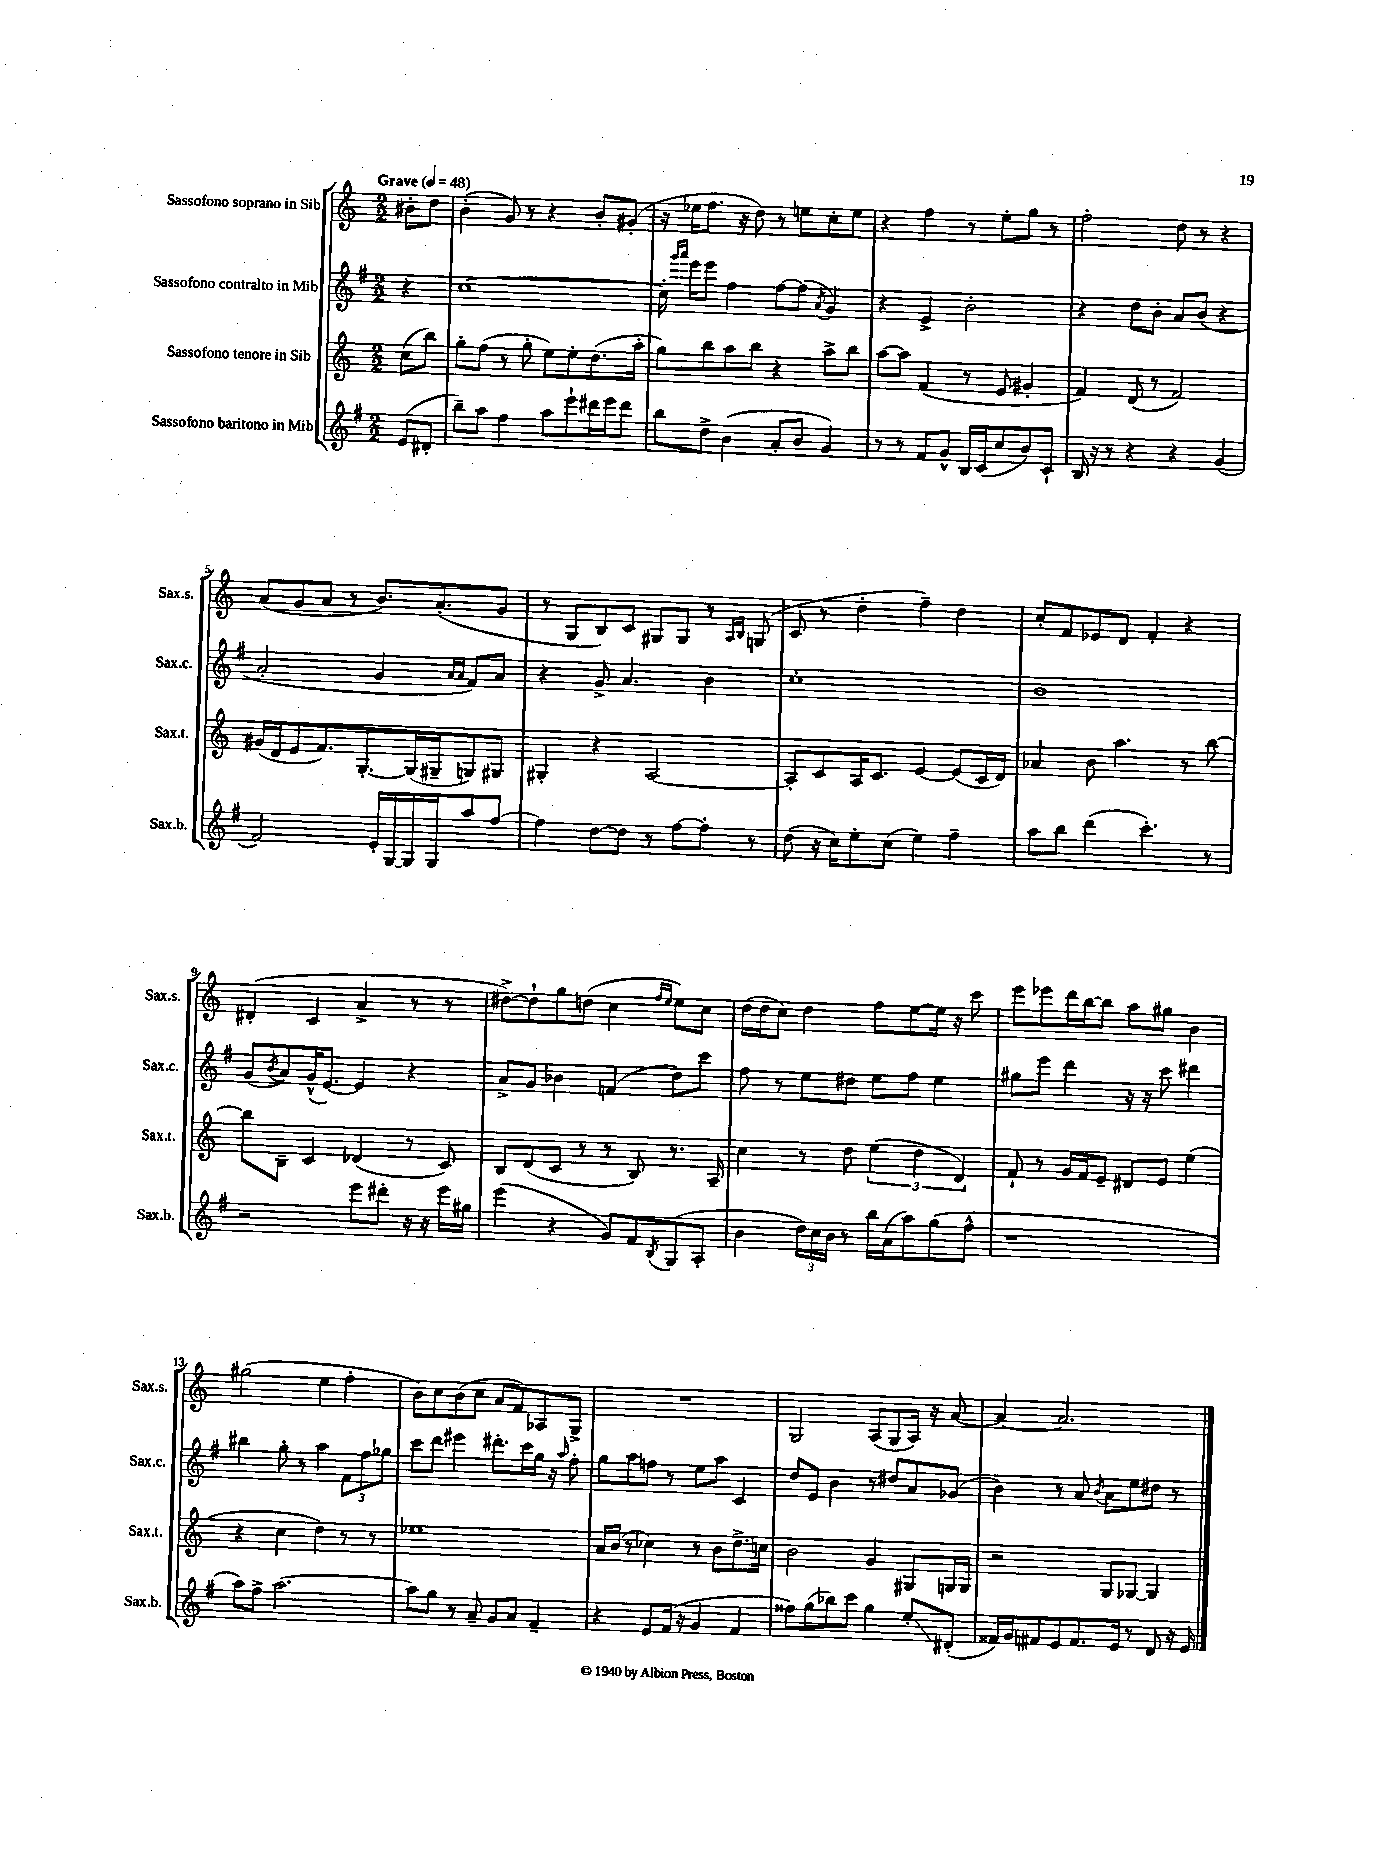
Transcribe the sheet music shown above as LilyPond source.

<<
\new StaffGroup <<
\new Staff = "s0" \with { instrumentName = "Sassofono soprano in Sib" shortInstrumentName = "Sax.s." } {
    \clef treble \key c \major \numericTimeSignature \time 2/2 \partial 4 \tempo "Grave" 4 = 48
    bis'8-. d''8 |
    b'4-.( g'8) r8 r4 b'8-. gis'8-.( |
    r16 ees''16 f''8. r16 d''8) r8 e''8 c''8-. e''8 |
    r4 f''4 r8 e''8-. g''8 r8 |
    f''2-. d''8 r8 r4 |
    a'8( g'8 a'8 r8 b'8.) a'8.-.( g'8 |
    r8 g8 b8) c'8 gis8 gis8 r8 \grace { a16 b16 } g8( |
    c'8 r8 d''4-. f''4--) d''4 |
    c''8-. f'8 ees'8 d'8 f'4-. r4 |
    dis'4-.( c'4 a'4-> r8 r8 |
    dis''8~->) dis''8-! g''8 d''8( c''4 \grace { f''16 e''16 } e''8) c''8 |
    d''16( d''16 c''8) d''4 f''8 e''8~ e''16 r16 c'''8 |
    e'''8 ees'''8 d'''16 b''16~ b''8 a''8 gis''8 b'4 |
    gis''2( e''4 f''4-. |
    b'8) c''8 b'8( c''8 a'8 f'8) aes8 g8-> |
    R1 |
    g2 a8( g8 a16) r16 a'8~ |
    a'4~ a'2. \bar "|." |
}
\new Staff = "s1" \with { instrumentName = "Sassofono contralto in Mib" shortInstrumentName = "Sax.c." } {
    \clef treble \key g \major \numericTimeSignature \time 2/2 \partial 4
    r4 |
    c''1~ |
    c''16-. \grace { g'''16 a'''16 } e'''16 e'''8 fis''4 fis''8~ fis''8( \acciaccatura { a'8 } g'4) |
    r4 e'4-> b'2-. |
    r4 d''8 b'8-. a'8 b'8( r4 |
    a'2-. g'4 \grace { a'16 a'16 } fis'8) a'8 |
    r4 g'8-> a'4. b'4 |
    c''1-. |
    b'1 |
    g'8( \acciaccatura { b'8 } a'8) g'16-^( e'8.~) e'4 r4 |
    a'8-> g'8 bes'4 f'4( d''8) c'''8 |
    fis''8 r8 e''8 dis''8 e''8 fis''8 e''4 |
    gis''8 e'''8 d'''4 r16 r16 c'''8 dis'''4 |
    bis''4 g''8-. r8 a''4 \tuplet 3/2 { fis'8 fis''8 ges''8 } |
    c'''8 d'''8 eis'''4 dis'''8.-. c'''16 g''16 r16 \grace { a''16 } fis''8-. |
    g''8 a''8 f''8 r8 e''8 a''8 c'4 |
    d''8 e'8 b'4 r8 dis''8 a'8 ges'8( |
    b'4) r8 a'8 \acciaccatura { b'8 } a'8 e''8 dis''8 r8 \bar "|." |
}
\new Staff = "s2" \with { instrumentName = "Sassofono tenore in Sib" shortInstrumentName = "Sax.t." } {
    \clef treble \key c \major \numericTimeSignature \time 2/2 \partial 4
    c''8( b''8) |
    g''8-. f''8( r8 g''8-. e''8) e''8-. d''8.( a''16-. |
    g''8) b''8 a''8 b''8 r4 a''8-> b''8 |
    a''8~ a''8 f'4( r8 e'8 gis'4-. |
    f'4) d'8( r8 f'2) |
    gis'16( d'16 e'8 f'8.) g8.~-. g16( gis16-- g8) gis8 |
    gis4-. r4 a2~ |
    a8-. c'8 a16 c'8. e'4~ e'8( c'16 d'16) |
    aes'4 b'8 a''4. r8 b''8~ |
    b''8 b8-- c'4 des'4( r8 c'8) |
    b8 d'8( c'8 r8 r8 b8) r8. a16-- |
    c''4 r8 d''8 \tuplet 3/2 { e''4( d''4 d'4) } |
    f'8-! r8 g'16 f'16 e'8-- dis'8 e'8 e''4( |
    r4 c''4 d''4) r8 r8 |
    ees''1 |
    a'16 b'16( r8 ces''4) r8 b'8 d''8.-> c''16 |
    b'2 g'4 gis8 g16 g16 |
    r2 g8 ges8~ ges4 \bar "|." |
}
\new Staff = "s3" \with { instrumentName = "Sassofono baritono in Mib" shortInstrumentName = "Sax.b." } {
    \clef treble \key g \major \numericTimeSignature \time 2/2 \partial 4
    e'8( dis'8-. |
    b''8--) a''8 fis''4 a''8 e'''8-! dis'''16 e'''16 dis'''8 |
    b''8 d''8-> b'4( a'8-. b'8 g'4) |
    r8 r8 fis'8 g'8-^ b16 c'16( c''8 b'8) c'8-! |
    b16 r16 r8 r4 r4 g'4( |
    fis'2) e'16-. g16~ g16 g16 a''8 fis''8~ |
    fis''4 d''8~ d''8 r8 fis''8~ fis''8-. r8 |
    d''8( r16 c''16) e''8-. c''8( e''4) fis''4-- |
    a''8 b''8 d'''4( c'''4.-.) r8 |
    r2 e'''8 dis'''8-. r16 r16 e'''16 gis''16 |
    e'''4( r4 g'8) fis'8 \acciaccatura { b8 } g8( a8-. |
    b'4 \tuplet 3/2 { d''16) c''16 b'16 } r8 b''16 a'16( a''8) g''8( fis''8-^ |
    r1 |
    a''8) fis''8-> a''2.~ |
    a''8 g''8 r8 a'8-- g'8 a'8 fis'4-- |
    r4 e'8 fis'16( r16 g'4 fis'4 |
    fisis''8) g''8( bes''8) c'''8 g''4 e''8-.\glissando dis'8-.( |
    fisis'16) g'16 fis'8 e'8 fis'8. e'16 r8 d'8 r16 e'16 \bar "|." |
}
>>
>>
